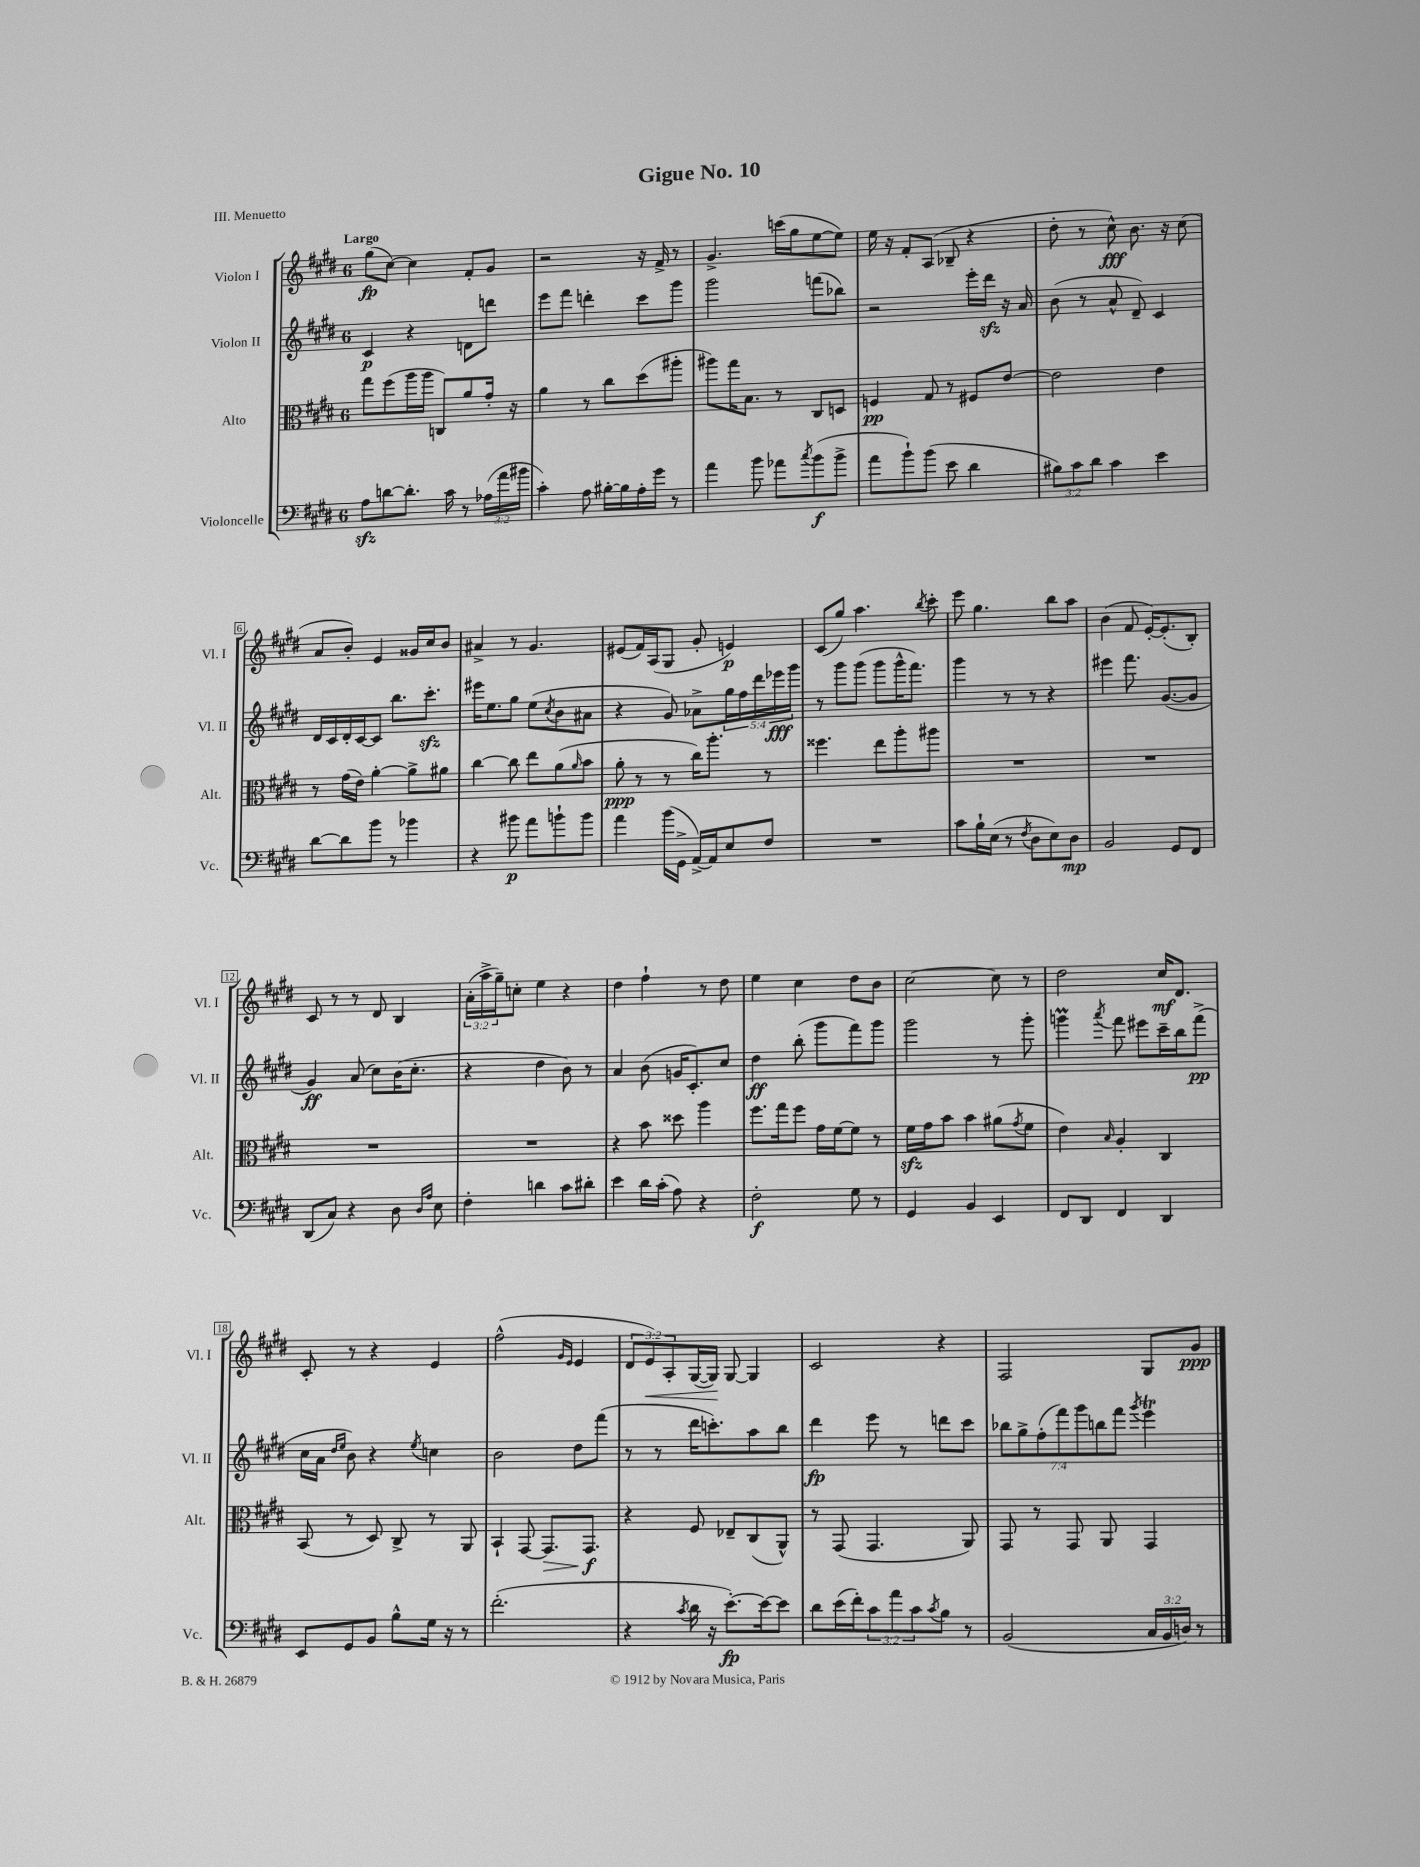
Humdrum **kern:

**kern	**dynam	**kern	**dynam	**kern	**dynam	**kern	**dynam
*part4	*part4	*part3	*part3	*part2	*part2	*part1	*part1
*staff4	*staff4	*staff3	*staff3	*staff2	*staff2	*staff1	*staff1
*I"Violoncelle	*	*I"Alto	*	*I"Violon II	*	*I"Violon I	*
*I'Vc.	*	*I'Alt.	*	*I'Vl. II	*	*I'Vl. I	*
*clefF4	*	*clefC3	*	*clefG2	*	*clefG2	*
*k[f#c#g#d#]	*	*k[f#c#g#d#]	*	*k[f#c#g#d#]	*	*k[f#c#g#d#]	*
*M6/8	*	*M6/8	*	*M6/8	*	*M6/8	*
=1	=1	=1	=1	=1	=1	=1	=1
!	!	!	!	!	!	!LO:TX:a:B:t=Largo	!
8Azz\L	.	8gg#\L	.	4c#/	p	(8gg#\L	fp
[8dn\	.	(8ff#\	.	.	.	[8cc#\J)	.
8.d'\J]	.	16aa\L	.	4r	.	4cc#\]	.
.	.	16aa\JJ	.	.	.	.	.
.	.	8Cn/L)	.	.	.	.	.
16c#\	.	.	.	.	.	.	.
8r	.	8a/	.	8dn\L	.	8f#'/L	.
(24A-X\LL	.	16g#'/Jk	.	8dddn\J	.	8g#/J	.
24a\	.	.	.	.	.	.	.
.	.	16r	.	.	.	.	.
24b#X\JJ	.	.	.	.	.	.	.
=2	=2	=2	=2	=2	=2	=2	=2
4c#'\)	.	4a\	.	8eee\L	.	2r	.
.	.	.	.	8fff#\J	.	.	.
8A\	.	8r	.	4dddn'\	.	.	.
[16B#X'\LL	.	8cc#\L	.	.	.	.	.
16B#\]	.	.	.	.	.	.	.
16A'\	.	(8dd#\	.	8ccc#\L	.	16r	.
16g#\JJ	.	.	.	.	.	16f#^/	.
8r	.	8aa#X'\J	.	8ggg#\J	.	8r	.
=3	=3	=3	=3	=3	=3	=3	=3
4a\	.	8aa#X\L)	.	2ggg#\	.	4.g#^/	.
.	.	16gg#\K	.	.	.	.	.
.	.	8.B\J	.	.	.	.	.
8b\	.	.	.	.	.	.	.
8a-X\L	.	8r	.	.	.	(16cccn\LL	.
.	.	.	.	.	.	16gg#\J	.
8qcc#/	.	.	.	.	.	.	.
(8b\	f	8C#/L	.	(8fffn\L	.	[8ee\	.
8b^\J	.	8Dn/J	.	8bb-X\J)	.	8ee\J])	.
=4	=4	=4	=4	=4	=4	=4	=4
8a\L	.	4Fn/	pp	2r	.	16ee\	.
.	.	.	.	.	.	16r	.
8b`\)	.	.	.	.	.	8f#'/L	.
(8b\J	.	8G#/	.	.	.	(8A/J	.
8e\	.	8r	.	.	.	8B-X~/	.
4d#\	.	8F#X/L	.	16eee'\LL	.	4r	.
.	.	.	.	16ddd#zz\JJ	.	.	.
.	.	[8e/J	.	16r	.	.	.
.	.	.	.	16a/	.	.	.
=5	=5	=5	=5	=5	=5	=5	=5
12B#X\L)	.	2e\]	.	(8b\	.	8dd#'\	.
12c#\	.	.	.	.	.	.	.
.	.	.	.	8r	.	8r	.
12d#\J	.	.	.	.	.	.	.
4c#\	.	.	.	8a^^/	.	8cc#^^\)	fff
.	.	.	.	8d#~/)	.	8.b\	.
4e\	.	4e\	.	4c#/	.	.	.
.	.	.	.	.	.	16r	.
.	.	.	.	.	.	(8cc#\	.
!!LO:LB:g=z
=6	=6	=6	=6	=6	=6	=6	=6
[8d#\L	.	8r	.	16d#/LL	.	8a/L	.
.	.	.	.	16c#/	.	.	.
8d#\]	.	(16g#\LL	.	16d#'/	.	8b'/J)	.
.	.	16e\JJ)	.	[16c#/J	.	.	.
8b\J	.	[4a'\	.	8c#/J]	.	4e/	.
8r	.	.	.	8.bb\L	.	.	.
4b-X\	.	8a^\L]	.	.	.	16g##X/LL	.
.	.	.	.	8.ccc#zz'\J	.	16cc#/J	.
.	.	8a#X\J	.	.	.	8b/J	.
=7	=7	=7	=7	=7	=7	=7	=7
4r	.	[4cc#\	.	16eee#X\KL	.	4a#X^/	.
.	.	.	.	8.ee\	.	.	.
8b#X\	p	8cc#\]	.	8gg#\J	.	8r	.
8a\L	.	8ee\L	.	(8ee\L	.	4.g#/	.
.	.	.	.	8qcc#/	.	.	.
8bn`\	.	(8a\	.	8b\	.	.	.
.	.	16qqa/	.	.	.	.	.
8b\J	.	8b\J	.	8a#X\J	.	.	.
=8	=8	=8	=8	=8	=8	=8	=8
4a\	.	8a'\	ppp	4r	.	(8e#X/L	.
.	.	8r	.	.	.	16f#/L)	.
.	.	.	.	.	.	(16A/J	.
(16b\LL	.	8r	.	8g#/)	.	8G#/J	.
16GG#^\JJ	.	.	.	.	.	.	.
[16AA^/LL)	.	16cc#\KL)	.	8a-X^\L	.	8g#'/	.
16AA/J]	.	8.aa'\J	.	.	.	.	.
8E/	.	.	.	20gg#\L	.	4en/)	p
.	.	.	.	20ff#\	.	.	.
.	.	.	.	20ddd#\	.	.	.
8F#/J	.	8r	.	.	.	.	.
.	.	.	.	20eee-X\	fff	.	.
.	.	.	.	20ggg#\JJ	.	.	.
=9	=9	=9	=9	=9	=9	=9	=9
2.r	.	4.ff##X\	.	8r	.	(8c#/L	.
.	.	.	.	8ggg#\L	.	8gg#/J)	.
.	.	.	.	(8ggg#\J	.	4.aa\	.
.	.	8ee\L	.	8ggg#\L	.	.	.
.	.	8aa'\	.	16ggg#^^\K	.	.	.
.	.	.	.	8.fff#\J)	.	.	.
.	.	.	.	.	.	8qbb/	.
.	.	8aa#X\J	.	.	.	8ccc#'\	.
=10	=10	=10	=10	=10	=10	=10	=10
8c#\L	.	2.r	.	4ggg#\	.	8eee\	.
16B`\L	.	.	.	.	.	4.gg#\	.
(16E\JJ	.	.	.	.	.	.	.
8r	.	.	.	8r	.	.	.
8qF#/	.	.	.	.	.	.	.
8D#\L	.	.	.	8r	.	.	.
8E\)	.	.	.	4r	.	8bb\L	.
8D#\J	mp	.	.	.	.	8aa\J	.
=11	=11	=11	=11	=11	=11	=11	=11
2BB/	.	2.r	.	4eee#X\	.	(4b\	.
.	.	.	.	8.fff#\	.	8f#/	.
.	.	.	.	.	.	[16e'/KL)	.
.	.	.	.	([8.g#/L	.	(8.e'/]	.
8GG#/L	.	.	.	.	.	.	.
8FF#/J	.	.	.	8g#/J]	.	8B'/J)	.
!!LO:LB:g=z
=12	=12	=12	=12	=12	=12	=12	=12
(8DD#/L	.	2.r	.	4g#/)	ff	8c#/	.
8C#/J)	.	.	.	.	.	8r	.
4r	.	.	.	(8a/	.	8r	.
.	.	.	.	8cc#\L)	.	8d#/	.
8D#\	.	.	.	(16b\K	.	4B/	.
.	.	.	.	8.cc#'\J	.	.	.
16qqD#/LL	.	.	.	.	.	.	.
16qqA/JJ	.	.	.	.	.	.	.
8E\	.	.	.	.	.	.	.
=13	=13	=13	=13	=13	=13	=13	=13
4F#'\	.	2.r	.	4r	.	(24a'\LL	.
.	.	.	.	.	.	24aa^\	.
.	.	.	.	.	.	24gg#~\J)	.
.	.	.	.	.	.	8ccn'\J	.
4dn\	.	.	.	4dd#\	.	4ee\	.
8c#\L	.	.	.	8b\)	.	4r	.
8d#X'\J	.	.	.	8r	.	.	.
=14	=14	=14	=14	=14	=14	=14	=14
4e\	.	4r	.	4a/	.	4dd#\	.
16d#\LL	.	8b\	.	(8b\	.	4ff#`\	.
(16c#'\JJ	.	.	.	.	.	.	.
8A\)	.	8dd##X\	.	16gn/KL	.	.	.
.	.	.	.	8.c#'/)	.	.	.
4r	.	4aa\	.	.	.	8r	.
.	.	.	.	8cc#/J	.	8dd#\	.
=15	=15	=15	=15	=15	=15	=15	=15
2F#'\	f	8.ff#\L	.	4dd#\	ff	4ee\	.
.	.	16gg#\k	.	.	.	.	.
.	.	8ff#\J	.	(8bb'\	.	4cc#\	.
.	.	16g#\LL	.	8ggg#\L	.	.	.
.	.	[16f#\J	.	.	.	.	.
8G#\	.	8f#\J]	.	8fff#\)	.	8dd#\L	.
8r	.	8r	.	8ggg#\J	.	8b\J	.
=16	=16	=16	=16	=16	=16	=16	=16
4GG#/	.	16f#zz\LL	.	2ggg#\	.	[2cc#\	.
.	.	16g#\J	.	.	.	.	.
.	.	8b\J	.	.	.	.	.
4BB/	.	4b\	.	.	.	.	.
4EE/	.	(8a#X\L	.	8r	.	8cc#\]	.
.	.	8qg#/	.	.	.	.	.
.	.	8f#\J	.	8ggg#'\	.	8r	.
=17	=17	=17	=17	=17	=17	=17	=17
8FF#/L	.	4e\)	.	4gggnM\	.	2dd#\	.
8DD#/J	.	.	.	.	.	.	.
.	.	16qqB/	.	8qaaa/	.	.	.
4FF#/	.	4A'/	.	8fff#\	.	.	.
.	.	.	.	8eee#X\L	.	.	.
4DD#/	.	4C#/	.	16ccc#~\L	.	16cc#/KL	mf
.	.	.	.	16bb\J	.	8.d#/J	.
.	.	.	.	(8fff#^\J	pp	.	.
!!LO:LB:g=z
=18	=18	=18	=18	=18	=18	=18	=18
8EE/L	.	(8BB/	.	16cc#\LL	.	8c#'/	.
.	.	.	.	16a\JJ	.	.	.
.	.	.	.	16qqdd#/LL	.	.	.
.	.	.	.	16qqee/JJ	.	.	.
8GG#/	.	8r	.	8b\)	.	8r	.
8BB/J	.	8D#/)	.	4r	.	4r	.
8B^^\L	.	8C#^/	.	.	.	.	.
.	.	.	.	8qee/	.	.	.
16G#\Jk	.	8r	.	4ccn\	.	4e/	.
16r	.	.	.	.	.	.	.
8r	.	8AA/	.	.	.	.	.
=19	=19	=19	=19	=19	=19	=19	=19
(2.f#'\	.	4BB`/	.	2b\	.	(2ff#^^\	.
.	.	[8GG#/	.	.	.	.	.
!	!	!	!LO:HP:b	!	!	!	!
.	.	8.GG#/L]	>	.	.	.	.
.	.	.	.	.	.	16qqg#/LL	.
.	.	.	.	.	.	16qqe/JJ	.
.	.	.	.	8dd#\L	.	4e/	.
.	.	8.GG#/J	f	.	.	.	.
.	.	.	.	(8fff#\J	.	.	.
.	.	.	]	.	.	.	.
=20	=20	=20	=20	=20	=20	=20	=20
4r	.	4r	.	8r	.	12d#/L	.
!	!	!	!	!	!	!	!LO:HP:b
.	.	.	.	.	.	12e/)	<
.	.	.	.	8r	.	.	.
.	.	.	.	.	.	12A'/	.
8qc#/	.	.	.	.	.	.	.
16d#\	.	8F#/	.	16ddd#\KL	.	([16G#/L	.
16r	.	.	.	8.cccn'\)	.	16G#/JJ])	.
[8.e'\L)	fp	8E-X~/L	.	.	.	[8G#/	[
.	.	(8C#/	.	8aa\	.	4G#/]	.
16e\k_	.	.	.	.	.	.	.
8e\J]	.	8AA^^/J)	.	8bb\J	.	.	.
=21	=21	=21	=21	=21	=21	=21	=21
8d#\L	.	8r	.	4ddd#\	fp	2c#/	.
(16e\L	.	(8GG#/	.	.	.	.	.
16f#'\J)	.	.	.	.	.	.	.
12c#\	.	4.GG#/	.	8eee\	.	.	.
12a\	.	.	.	.	.	.	.
.	.	.	.	8r	.	.	.
12c#\	.	.	.	.	.	.	.
8qc#/	.	.	.	.	.	.	.
8B\J	.	.	.	8dddn\L	.	4r	.
8r	.	8AA/)	.	8ccc#\J	.	.	.
=22	=22	=22	=22	=22	=22	=22	=22
(2BB/	.	8GG#/	.	14bb-X\L	.	2F#/	.
.	.	.	.	14gg#^\	.	.	.
.	.	8r	.	.	.	.	.
.	.	.	.	(14ff#'\	.	.	.
.	.	.	.	14fff#\)	.	.	.
.	.	8GG#/	.	.	.	.	.
.	.	.	.	14ggg#\	.	.	.
.	.	.	.	14bbn\	.	.	.
.	.	8AA/	.	.	.	.	.
.	.	.	.	14fff#\J	.	.	.
.	.	.	.	8qggg#/	.	.	.
24C#/LL	.	4GG#/	.	4eeeT\	.	8G#/L	.
24BB/	.	.	.	.	.	.	.
24Dn/JJ)	.	.	.	.	.	.	.
8r	.	.	.	.	.	8g#/J	ppp
==	==	==	==	==	==	==	==
*-	*-	*-	*-	*-	*-	*-	*-
